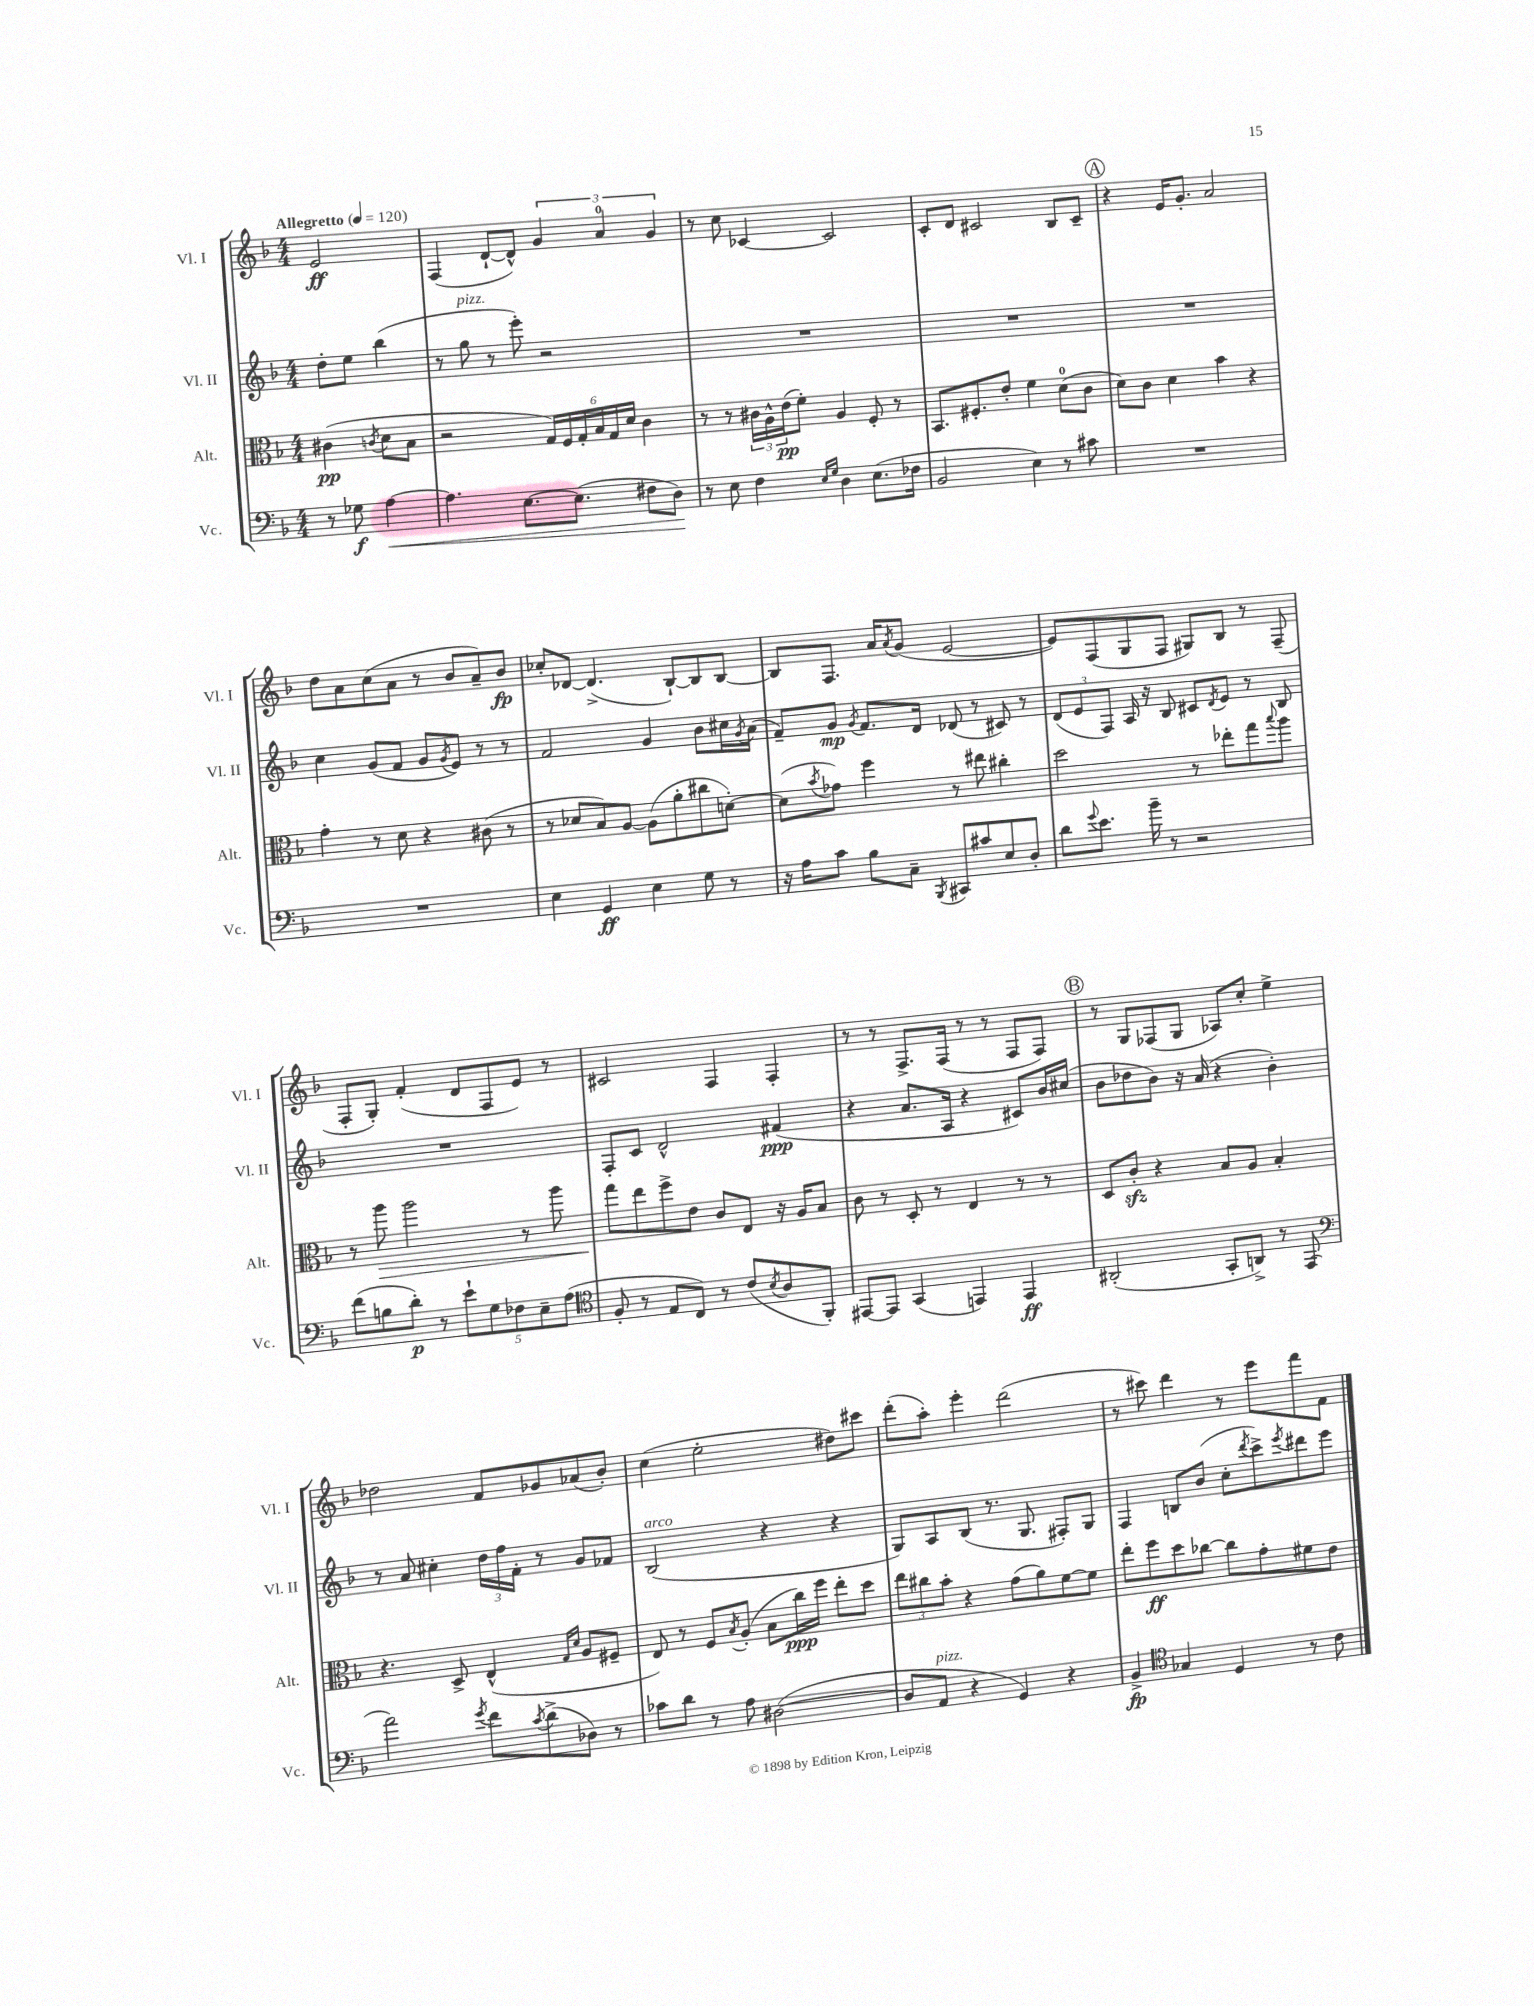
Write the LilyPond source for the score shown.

<<
\new StaffGroup <<
\new Staff = "s0" \with { instrumentName = "Vl. I" shortInstrumentName = "Vl. I" } {
    \clef treble \key f \major \numericTimeSignature \time 4/4 \partial 2 \tempo "Allegretto" 4 = 120
    e'2\ff |
    f4( d'8~-! d'8-^) \tuplet 3/2 { g'4 a'4-0 g'4 } |
    r8 c''8 ces'4~ ces'2 |
    c'8-. d'8 cis'2 bes8 cis'8-- |
    \mark \markup { \circle "A" } r4 e'16 g'8.-. a'2 |
    d''8 a'8 c''8( a'8 r8 bes'8 a'8--) bes'8\fp |
    ces''8-. des'8~ des'4.->( bes8~-!) bes8 bes8~ |
    bes8 f8. a'16 \acciaccatura { a'8 } g'8( e'2~ |
    e'8) f8( g8 f8 gis8) bes8 r8 f8--( |
    f8-. g8-.) f'4-.( d'8 f8 e'8) r8 |
    cis'2 f4 f4-. |
    r8 r8 f8.-> f16( r8 r8 f8 f8) |
    \mark \markup { \circle "B" } r8 g8 fes8( g8 aes8) c''8-. e''4-> |
    des''2 f'8 ges'8 aes'8( bes'8-.) |
    c''4( e''2-. dis''8) cis'''8 |
    d'''8-.( a''8-.) e'''4-. d'''2( |
    r8 cis'''8) d'''4 r8 e'''8 f'''8 f'8 \bar "|." |
}
\new Staff = "s1" \with { instrumentName = "Vl. II" shortInstrumentName = "Vl. II" } {
    \clef treble \key f \major \numericTimeSignature \time 4/4 \partial 2
    d''8-. e''8 bes''4( |
    r8 g''8^\markup { \italic "pizz." } r8 e'''8-.) r2 |
    R1 |
    R1 |
    \mark \markup { \circle "A" } R1 |
    c''4 g'8( f'8 g'8 \acciaccatura { g'8 } e'8) r8 r8 |
    f'2 g'4 bes'8 cis''16 \acciaccatura { g'8 } a'16( |
    f'8--) g'8\mp \acciaccatura { g'8 } f'8. d'16 des'8( r8 cis'8) r8 |
    \tuplet 3/2 { d'8( e'8 f8) } a16 r16 bes8 cis'8 \acciaccatura { d'8 } e'8 r8 bes8 |
    R1 |
    f8-. c'8 d'2-^ fis'4\ppp( |
    r4 a'8. a16 r4 cis'8) bes'16 cis''16( |
    \mark \markup { \circle "B" } bes'8 des''8 bes'8) r16 a'16( r4 bes'4-.) |
    r8 a'8 cis''4-. \tuplet 3/2 { d''16 f''16 f'16-. } r8 g'8 fes'8 |
    bes2^\markup { \italic "arco" }( r4 r4 |
    g8) a8 bes8( r8. g8. fis8-.) g8 |
    f4 b8 bes'8( c''8-. \acciaccatura { d'''8 } c'''8->) \acciaccatura { e'''8 } dis'''8 e'''8 \bar "|." |
}
\new Staff = "s2" \with { instrumentName = "Alt." shortInstrumentName = "Alt." } {
    \clef alto \key f \major \numericTimeSignature \time 4/4 \partial 2
    cis'4\pp( \acciaccatura { c'8 } d'8 bes8 |
    r2 \tuplet 6/4 { g16) f16 g16-. bes16 g16 d'16 } c'4 |
    r8 r8 \tuplet 3/2 { cis'16 a16-^ e'16\pp( } f'8-.) a4 f8-. r8 |
    bes,8. fis8.-. e'8-. f'4 d'8-0( c'8 |
    \mark \markup { \circle "A" } d'8) c'8 d'4 bes'4 r4 |
    g'4-. r8 d'8 r4 cis'8( r8 |
    r8 des'8 bes8) a8~ a8( a'8-. cis''8 d'8~-.) |
    d'8( \acciaccatura { bes'8 } ges'8) f''4 r8 eis''8 cis''4-. |
    d''2 r8 ees''8-. g''8 \appoggiatura { bes''8 } a''8 |
    r8 a''8\> a''2 r8 a''8 |
    g''8\! e''8 f''8-> e'8 c'8 e8 r16 a16 bes8 |
    c'8 r8 d8-. r8 e4 r8 r8 |
    \mark \markup { \circle "B" } d8 c'8-.\sfz r4 bes8 a8 bes4-. |
    r4. d8-> e4-^( \grace { g16 d'16 } a8 fis8-- |
    e8) r8 f8 \acciaccatura { bes8 } a8-.( bes8 c''16\ppp) f''16 e''8-. d''8 |
    \tuplet 3/2 { e''8 cis''8 bes'8-. } r4 g'8( a'8) f'8~ f'8 |
    e''8-. f''8\ff d''8 ces''8~ ces''8 g'8-. fis'8 e'8 \bar "|." |
}
\new Staff = "s3" \with { instrumentName = "Vc." shortInstrumentName = "Vc." } {
    \clef bass \key f \major \numericTimeSignature \time 4/4 \partial 2
    r8 ges8\f a4~\< |
    a4. e8.~ e8.( fis8 d8\!) |
    r8 e8 f4 \grace { e16 g16 } d4 e8.( fes16 |
    bes,2 e4) r8 cis'8 |
    \mark \markup { \circle "A" } R1 |
    R1 |
    e4 g,4\ff e4 g8 r8 |
    r16 a16 c'8 bes8 c8-- \acciaccatura { bes,,8 } cis,8 cis'8 e8 d8-. |
    d'8 \appoggiatura { g'8 } e'8. bes'16-- r8 r2 |
    f'8( b8 d'8-.\p) r8 \tuplet 5/4 { e'8-! g8 fes8 e8-- a8( } |
    \clef tenor f8-. r8 e8 c8) r8 c'8( \acciaccatura { bes8 } a8 f,8-.) |
    eis,8~ eis,8 g,4( e,4) e,4\ff |
    \mark \markup { \circle "B" } ais,2-.( g,8-. a,8->) r8 e,8( |
    \clef bass a'2) \acciaccatura { g'8 } f'8 \acciaccatura { c'8 } d'8->( des8) r8 |
    ces'8 d'8 r8 a8 dis2~( |
    dis8 a,8^\markup { \italic "pizz." } r4 g,4) r4 |
    bes,4->\fp \clef tenor ges4 d4 r8 c'8 \bar "|." |
}
>>
>>
\layout { \context { \Score \remove "Bar_number_engraver" } }
